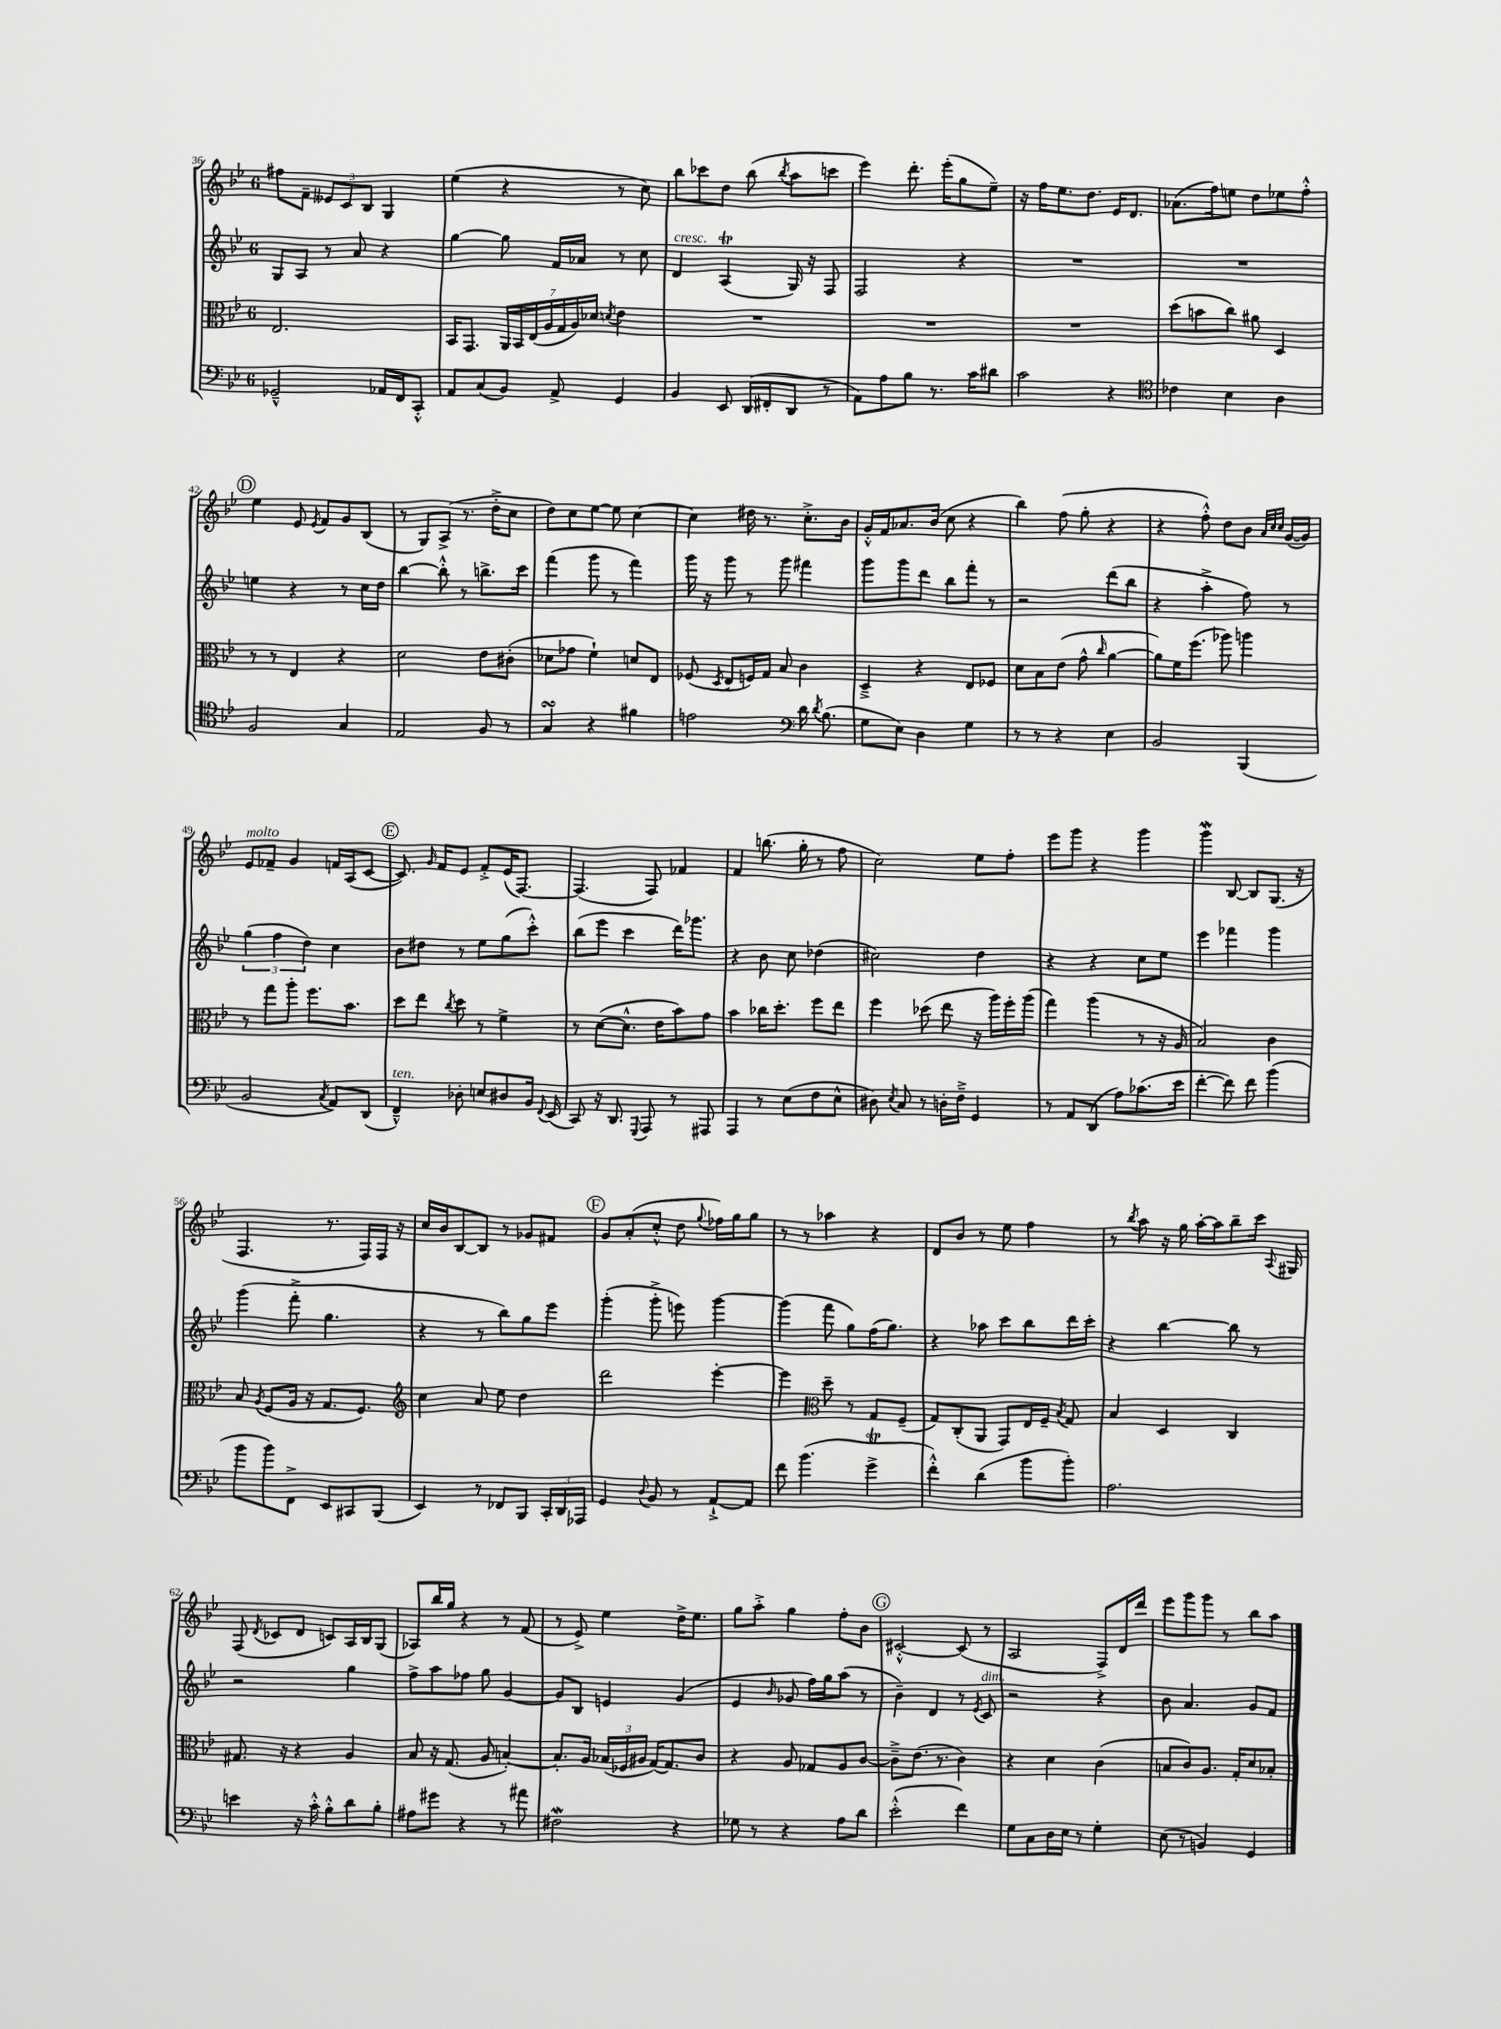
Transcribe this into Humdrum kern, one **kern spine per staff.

**kern	**kern	**kern	**kern
*staff4	*staff3	*staff2	*staff1
*clefF4	*clefC3	*clefG2	*clefG2
*k[b-e-]	*k[b-e-]	*k[b-e-]	*k[b-e-]
*M6/8	*M6/8	*M6/8	*M6/8
2GG-~^^	2.E-	8G	8ff#
.	.	8A	8f~
.	.	8r	12e--
.	.	.	12c
.	.	8a	.
.	.	.	12B-
16AA-	.	4r	4G
16FF	.	.	.
8CC'^^	.	.	.
=	=	=	=
8AA	16BB-	[4gg	(4ee-
.	8.GG	.	.
(8C	.	.	.
8BB-)	28AA	8gg]	4r
.	28BB-	.	.
.	(28E-	.	.
.	28A	.	.
8AA^	.	16f	.
.	28G	.	.
.	28A)	.	.
.	.	16a-	.
.	28d-	.	.
.	8qd	.	.
4GG	4e-	8r	8r
.	.	8cc	8cc)
=	=	=	=
4BB-	2.r	4d	8bb-
.	.	.	8ccc-
8EE-	.	(4A	8dd
(16DD	.	.	(8bb-
16FF#'	.	.	.
.	.	.	8qbb-
8DD	.	16G)	8aa
.	.	16r	.
8r	.	8F	8ccc
=	=	=	=
8AA)	2.r	2F	4eee-)
8A	.	.	.
8B-	.	.	8.ddd'
8.r	.	.	.
.	.	.	(16eee-'
.	.	4r	8gg
16c	.	.	.
8d#	.	.	8ee-~)
=	=	=	=
2c	2.r	2.r	16r
.	.	.	16ff
.	.	.	8.ee-
.	.	.	8.dd
4r	.	.	16e-
.	.	.	8.d
=	=	=	=
*clefC4	*	*	*
4c-	(8dd	2.r	(8.a-
.	8b	.	.
.	.	.	16ff)
4B-	8cc)	.	8ee
.	8a#	.	8dd
4A	4D	.	8ee-
.	.	.	8ff'^^
=	=	=	=
2F	8r	4ee	4ee-
.	8r	.	.
.	4E-	4r	8e-
.	.	.	8qe-
.	.	.	8f
4G	4r	8r	8g
.	.	16cc	(8B-
.	.	16dd	.
=	=	=	=
2E-	2d	[4bb-	8r
.	.	.	8G)
.	.	8bb-'^^]	(8A^
.	.	8r	8.r
8F	8e-	8.bb^	.
.	.	.	16dd'^
8r	(8c#'	.	8cc
.	.	16ccc	.
=	=	=	=
4G	8d-	(4fff	8dd)
.	8g-	.	8cc
4r	4f`)	8ggg	[8ee-
.	.	8r	8ee-]
4f#	8d	4fff)	[4cc
.	8E-	.	.
=	=	=	=
2e	(8F-	16ggg	4cc]
.	.	16r	.
.	8qD	.	.
.	8E-	8ggg	.
.	16F)	8r	16dd#
.	16G	.	8.r
.	8B-	8ggg	.
*clefF4	*	*	*
16d	4c	4fff#	8.cc'^
8qd	.	.	.
(8.B-	.	.	.
.	.	.	16b-
=	=	=	=
8G	4D~^	8ggg	16g'^^
.	.	.	16f
8E-)	.	8ggg	8.a-
4D	4r	8ddd	.
.	.	.	(16b-
.	.	8bb-	8cc
4G	8E-	8fff'	4r
.	8F-	8r	.
=	=	=	=
8r	8d	2r	4bb-)
8r	8B-	.	.
4r	(8e-	.	(8ff
.	8g^^	.	8gg'
.	16qqcc	.	.
4E-	[4a	(8ddd	4r
.	.	8bb-	.
=	=	=	=
2BB-	8a])	4r	4r
.	16f	.	.
.	(8.ff	.	.
.	.	4aa'^	8ff'^^)
.	8aa-)	.	8dd
(4BBB-	4aa	8ff)	8b-
.	.	.	32qqa
.	.	.	32qqcc
.	.	.	32qqcc
.	.	8r	([16g
.	.	.	16g])
=	=	=	=
2BB-	8r	(6gg	8e-
.	8gg	.	8f-~
.	.	6ff	.
.	8aa'	.	4g
.	.	6dd)	.
.	8.ff	.	.
8qC	.	.	.
8AA)	.	4cc	16f
.	8.b-	.	(16A
(8DD	.	.	[8c
=	=	=	=
4FF~^^)	8dd	8b-	8.c])
.	8ee-	8dd#	.
.	.	.	16qqg
.	.	.	16f
.	8qcc	.	.
8D-'	8dd	8r	8e-
8E	8r	8ee-	8f'^
8D#	4f^	(8gg	(16e-
.	.	.	[8.F)
16BB-	.	8ccc'^^)	.
8qqFF	.	.	.
(16EE-	.	.	.
=	=	=	=
8CC)	8r	(8bb-	(4.F]
16r	([8d	8eee-	.
8.DD	.	.	.
.	8.d^^]	4ccc	.
8qqGGG	.	.	.
8AAA	.	.	8F)
.	16e-	.	.
8r	8b-)	16ddd)	4f-
.	.	8.ggg-	.
8AAA#	8g	.	.
=	=	=	=
4AAA	4b-	4r	4f
8r	16cc-	8b-	(8.bb
.	8.dd'	.	.
(8E-	.	8cc	.
.	.	.	16gg'
8F	8ff	(4dd-	8r
8E-^^	8ee-	.	8ff
=	=	=	=
8D#)	4ff	2cc#)	2cc)
8qE-	.	.	.
8C	.	.	.
8r	(8dd-	.	.
16D'	8ee-	.	.
16F~^	.	.	.
4GG	16r	4dd	8ee-
.	16aa)	.	.
.	16ff'	.	8ff'
.	(16aa	.	.
=	=	=	=
8r	4gg)	4r	8eee-
8AA	.	.	8ggg
(8DD	(4aa	4r	4r
8A)	.	.	.
(8.c-	8r	8cc	4ggg
.	16r	8ee-	.
16e-	16A	.	.
=	=	=	=
[4f'	2B-)	4eee-	4ggg
8f])	.	4fff-	[8B-
8f	.	.	8B-]
(4b-	4c	4ggg	(8.G
.	.	.	16r
=	=	=	=
8b-	8B-	(4ggg	4.F
.	8qA	.	.
8b-)	(8F	.	.
8FF^	16A	8fff'^	.
.	16r	.	.
8EE-	8.G	4.gg	8.r
8CC#	.	.	.
.	8.F)	.	16F)
(8BBB-	.	.	16F
.	.	.	16r
=	=	=	=
*	*clefG2	*	*
4EE-)	4cc	4r	16cc
.	.	.	16b-
.	.	.	[8B-
8r	8a	8r	8B-]
8FF-	8ee-	8bb-)	8r
8BBB-	4dd	8gg	8g-
24CC'	.	8eee-	8f#
24DD	.	.	.
24AAA-	.	.	.
=	=	=	=
4GG	2ddd	(4ggg'	8g
.	.	.	(8a'
8qqD	.	.	.
8BB-	.	8ggg'^	8cc'^^
8r	.	8eee)	8dd
.	.	.	8qqgg
[8AA`^	[4eee-'	[4ggg	16ff-)
.	.	.	16gg
8AA]	.	.	8gg
=	=	=	=
8f	4eee-]	(4ggg]	8r
(4.b-	.	.	8r
*	*clefC3	*	*
.	8dd~	8fff	4aa-
.	8r	8gg)	.
4g^	8G	(16ff	4r
.	.	8.gg)	.
.	(8F~	.	.
=	=	=	=
4f'^^)	8G)	4r	8d
.	(8C'	.	8b-
(4d	8AA	8aa-	8r
.	8GG)	8ccc	8ee-
8b-	16E-	8bb-	4ff
.	16F~	.	.
.	8qB-	.	.
8b-')	8G	16ddd	.
.	.	16ccc'	.
=	=	=	=
2.A	4B-	4r	8r
.	.	.	8qbb-
.	.	.	8aa
.	4D	[4bb-	16r
.	.	.	16gg
.	.	.	[16aa'
.	.	.	16aa]
.	4C	8bb-]	8bb-~
.	.	8r	16ccc
.	.	.	8qqA
.	.	.	16G#
=	=	=	=
4e	8.G#	2r	(8F
.	.	.	8qd
.	.	.	8c-
.	16r	.	.
16r	4r	.	8d
16c'^^	.	.	.
8B-'^^	.	.	8c)
8d	4A	4gg	16A
.	.	.	16B-
8B-'	.	.	(8G
=	=	=	=
8A#	8B-	8ff^	8A-)
8g#	16r	8aa	16bb-
.	(8.G	.	16gg
4r	.	8ff-	4r
.	8A	8gg	.
8r	[4B')	[4g	8r
8a#	.	.	(8f
=	=	=	=
2F#	8.B']	8g]	8r
.	.	8B-	8e-^)
.	16A	.	.
.	(24B-	4e	4ee-
.	24F-	.	.
.	24A#	.	.
.	[16G)	.	.
.	8.G]	.	.
4r	.	(4g	16dd^
.	.	.	8.ee-
.	8c	.	.
=	=	=	=
8G-	4r	4e-	8gg
8r	.	.	8aa'^
.	.	16qqb-	.
4r	8A	8g-	4gg
.	8G-	16ff)	.
.	.	16gg	.
8A	8A	(8aa	8ff'
8d	[8c	8r	8b-
=	=	=	=
(2e-'^^	8c~^]	4b-~)	[2c#'^^
.	(8.e-	.	.
.	.	4d	.
.	8.r	.	.
4f)	4c)	8r	(8c#]
.	.	8qe-	.
.	.	8c	8r
=	=	=	=
8G	4r	2r	2A
8C	.	.	.
16D	4d	.	.
16E-	.	.	.
8r	.	.	.
4G'	(4c	4r	8F^)
.	.	.	16d
.	.	.	16ddd
=	=	=	=
(8E-	8B	8b-	8eee-
8r	8c)	4.a	8ggg
4BB)	8.A	.	8ggg
.	.	.	8r
.	16G'	.	.
4GG	8d	8g	8bb-
.	8B-'	8f	8aa
==	==	==	==
*-	*-	*-	*-
